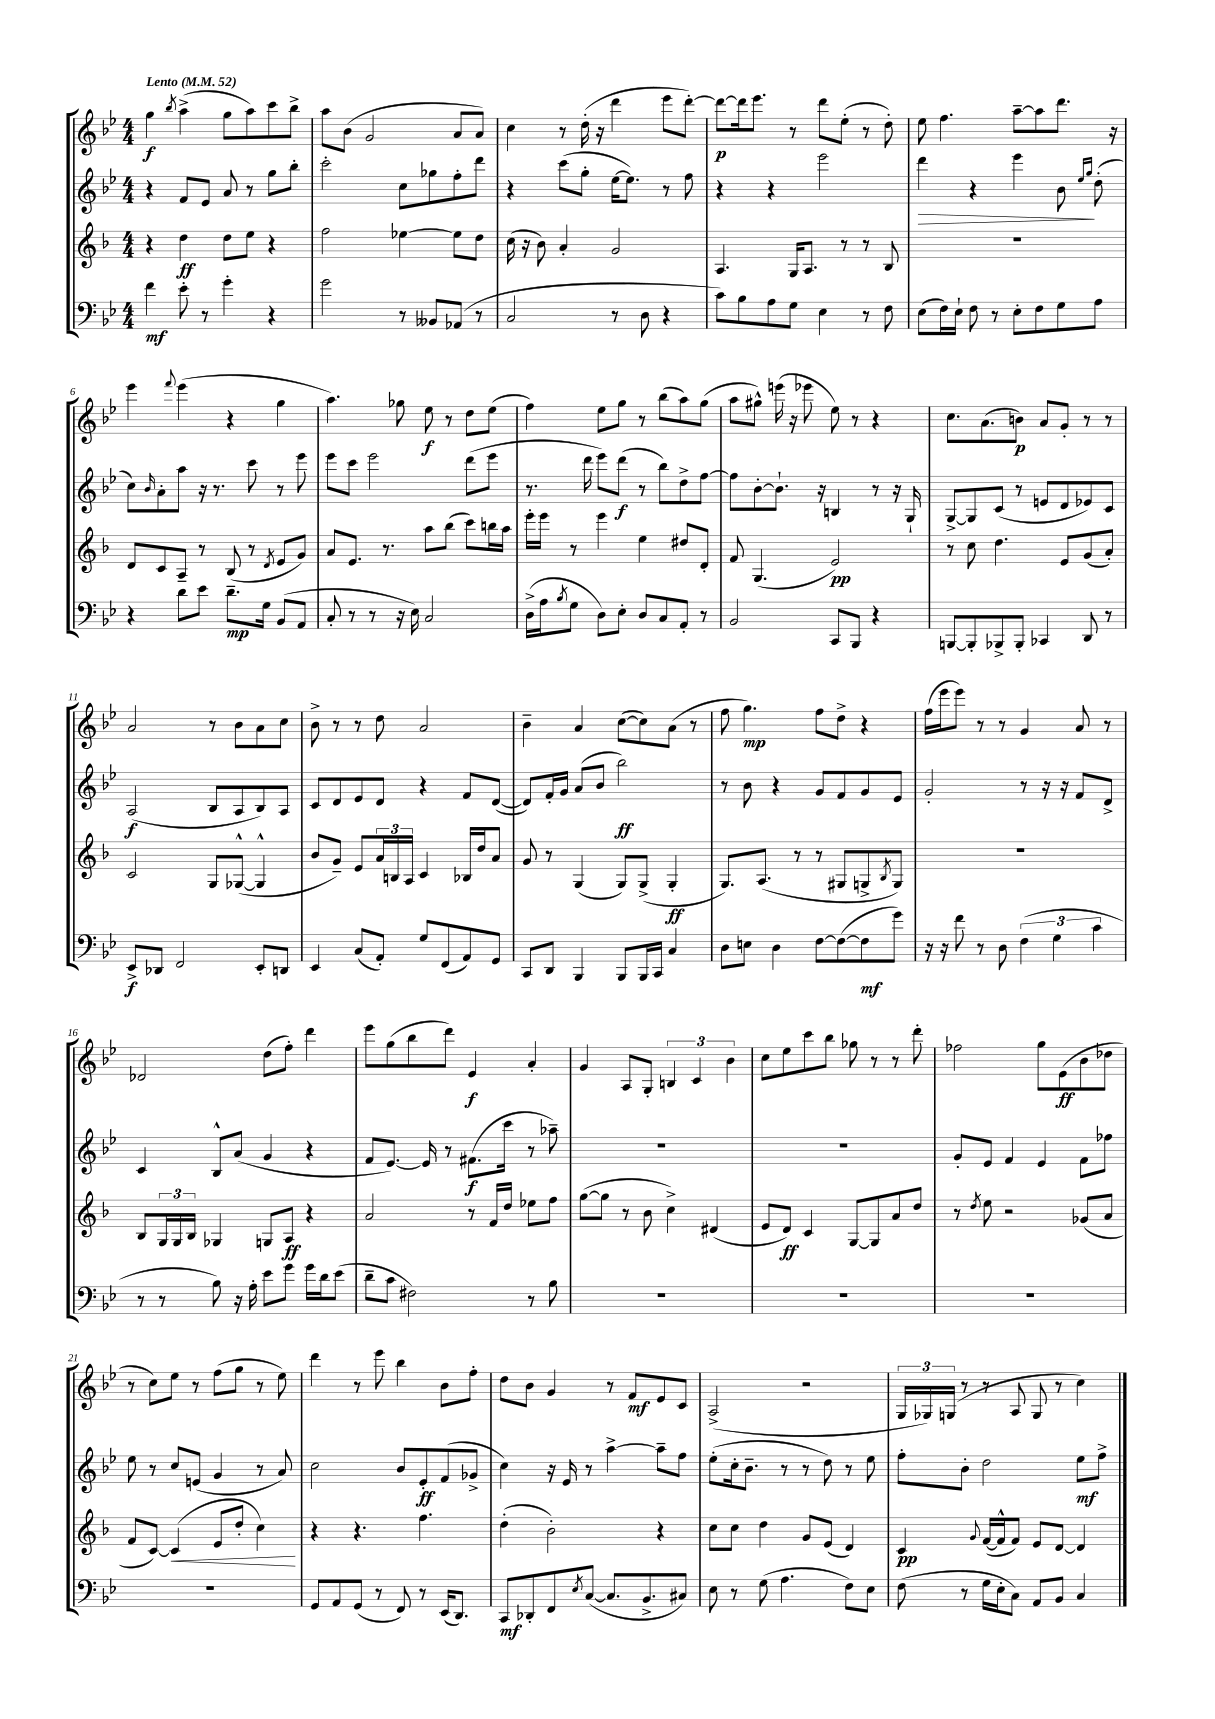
<<
\new StaffGroup <<
\new Staff = "s0" {
    \clef treble \key bes \major \numericTimeSignature \time 4/4 \tempo "Lento" 4 = 52
    g''4\f \acciaccatura { bes''8 } a''4->( g''8 a''8) c'''8 bes''8-> |
    a''8 bes'8( g'2 a'8 a'8) |
    c''4 r8 d''16-.( r16 d'''4 ees'''8 d'''8~-.) |
    d'''8~\p d'''16 ees'''8. r8 d'''8 ees''8-.( r8 d''8-.) |
    ees''8 f''4. a''8~-- a''8 d'''8. r16 |
    ees'''4 \appoggiatura { f'''8 } ees'''4( r4 g''4 |
    a''4.) ges''8 ees''8\f r8 d''8 ees''8( |
    f''4) ees''8 g''8 r8 bes''8( a''8) g''8( |
    a''8 gis''8-^) e'''16( r16 ees'''8 ees''8) r8 r4 |
    c''8. a'8.( b'8\p) a'8 g'8-. r8 r8 |
    a'2 r8 bes'8 a'8 c''8 |
    bes'8-> r8 r8 d''8 a'2 |
    bes'4-- a'4 c''8~( c''8) a'8( r8 |
    f''8 g''4.\mp) f''8 d''8-> r4 |
    f''16( ees'''16 ees'''8) r8 r8 g'4 a'8 r8 |
    des'2 d''8( f''8-.) d'''4 |
    ees'''8 g''8( bes''8 d'''8) ees'4\f a'4-. |
    g'4 a8 g8-. \tuplet 3/2 { b4 c'4 bes'4 } |
    c''8 ees''8 c'''8 bes''8 ges''8 r8 r8 d'''8-. |
    fes''2 g''8 ees'8\ff( bes'8 des''8 |
    r8 c''8) ees''8 r8 f''8( g''8 r8 ees''8) |
    d'''4 r8 ees'''8 bes''4 bes'8 f''8-. |
    d''8 bes'8 g'4 r8 f'8\mf ees'8 c'8 |
    a2->( r2 |
    \tuplet 3/2 { g16 ges16) g16( } r8 r8 a8 g8 r8 c''4) \bar "|." |
}
\new Staff = "s1" {
    \clef treble \key bes \major \numericTimeSignature \time 4/4
    r4 f'8 ees'8 a'8 r8 g''8 bes''8-. |
    c'''2-. c''8 ges''8 f''8-. d'''8 |
    r4 c'''8( g''8-. ees''16~ ees''8.) r8 f''8 |
    r4 r4 ees'''2 |
    d'''4\> r4 ees'''4 bes'8\! \grace { ees''16 g''16 } d''8-.( |
    c''8) \grace { bes'16 } a'8-. a''8 r16 r8. c'''8 r8 ees'''8 |
    ees'''8 c'''8 ees'''2 d'''8( ees'''8 |
    r8. d'''16 ees'''8) d'''8\f( r8 bes''8) d''8-> f''8~ |
    f''8 bes'8~-. bes'8.-! r16 b4 r8 r16 g16-! |
    g8~-> g8 c'8( r8 e'8 d'8 ees'8) c'8 |
    a2\f( bes8 a8 bes8) a8 |
    c'8 d'8 ees'8 d'8 r4 f'8 d'8~( |
    d'8) f'16-. g'16 a'8( bes'8 bes''2\ff) |
    r8 bes'8 r4 g'8 f'8 g'8 ees'8 |
    g'2-. r8 r16 r16 f'8 d'8-> |
    c'4 bes8-^ a'8( g'4 r4 |
    f'8 ees'8.~) ees'16 r8 fis'8.\f( c'''16 r8 aes''8--) |
    R1 |
    R1 |
    g'8-. ees'8 f'4 ees'4 f'8 fes''8 |
    ees''8 r8 c''8 e'8( g'4 r8 a'8) |
    c''2 bes'8 ees'8-.\ff f'8( ges'8-> |
    c''4) r16 ees'16 r8 a''4~-> a''8-- f''8 |
    ees''8-.( c''16-. bes'8.-- r8 r8 d''8) r8 ees''8 |
    f''8-. bes'8-. d''2 ees''8\mf f''8-> \bar "|." |
}
\new Staff = "s2" {
    \clef treble \key f \major \numericTimeSignature \time 4/4
    r4 d''4\ff d''8 e''8 r4 |
    f''2 ees''4~ ees''8 d''8 |
    c''16( r16 bes'8) a'4-. g'2 |
    a4. g16 a8. r8 r8 bes8 |
    R1 |
    d'8 c'8 a8-- r8 bes8( r8 \acciaccatura { d'8 } e'8 g'8) |
    a'8 e'8. r8. a''8 bes''8( c'''8) b''16 a''16 |
    e'''16-. e'''16 r8 e'''4 e''4 dis''8 d'8-. |
    f'8 g4.( e'2\pp) |
    r8 c''8 d''4. e'8 g'8( a'8-.) |
    c'2 g8 ges8~-^( ges4-^ |
    bes'8 g'8--) e'8 \tuplet 3/2 { a'16 b16 a16 } c'4 bes16 d''16 a'8 |
    g'8 r8 g4( g8) g8->( g4-.\ff |
    g8.) a8.( r8 r8 gis8 g8-> \acciaccatura { bes8 } g8) |
    R1 |
    bes8 \tuplet 3/2 { g16 g16 bes16 } ges4 g8 a8\ff r4 |
    a'2 r8 f'16 d''16 ees''8 f''8 |
    g''8~( g''8 r8 bes'8 c''4->) dis'4( |
    e'8 d'8\ff) c'4 g8~ g8 a'8 d''8 |
    r8 \acciaccatura { d''8 } e''8 r2 ges'8( a'8 |
    f'8 c'8~) c'4\<( e'8 d''8-. c''4\!) |
    r4 r4. f''4. |
    d''4-.( bes'2-.) r4 |
    c''8 c''8 d''4 g'8 e'8( d'4) |
    c'4\pp \appoggiatura { g'8 } f'16~( f'16-^ f'8) e'8 d'8~ d'4 \bar "|." |
}
\new Staff = "s3" {
    \clef bass \key bes \major \numericTimeSignature \time 4/4
    f'4\mf ees'8-. r8 g'4-. r4 |
    g'2 r8 beses,8 aes,8( r8 |
    c2 r8 d8 r4 |
    c'8) bes8 a8 g8 ees4 r8 f8 |
    ees8( f16) ees16-! f8 r8 ees8-. f8 g8 a8 |
    r4 d'8 ees'8 d'8.--\mp g16 bes,8( a,8 |
    c8-. r8 r8 r16 ees16) c2 |
    d16->( a16 \acciaccatura { bes8 } g8 d8) ees8-. d8 c8 a,8-. r8 |
    bes,2 c,8 bes,,8 r4 |
    b,,8~ b,,8-. bes,,8-> bes,,8-. ces,4 d,8 r8 |
    ees,8->\f des,8 f,2 ees,8-. d,8 |
    ees,4 c8( a,8-.) g8 f,8( a,8) g,8 |
    c,8 d,8 bes,,4 bes,,8 bes,,16 c,16 c4 |
    d8 e8 d4 f8~ f8~( f8\mf g'8) |
    r16 r16 f'8 r8 d8 \tuplet 3/2 { f4( g4 c'4 } |
    r8 r8 bes8) r16 a16-. ees'8 g'8 g'16 d'16 ees'8( |
    d'8-- c'8 fis2) r8 bes8 |
    R1 |
    R1 |
    R1 |
    R1 |
    g,8 a,8 g,8( r8 f,8) r8 ees,16( d,8.) |
    c,8\mf des,8-. f,8 \acciaccatura { ees8 } c8~( c8. bes,8.-> cis8) |
    ees8 r8 g8( a4. f8) ees8 |
    f8( r8 g16 ees16-. c8) a,8 bes,8 c4 \bar "|." |
}
>>
>>
